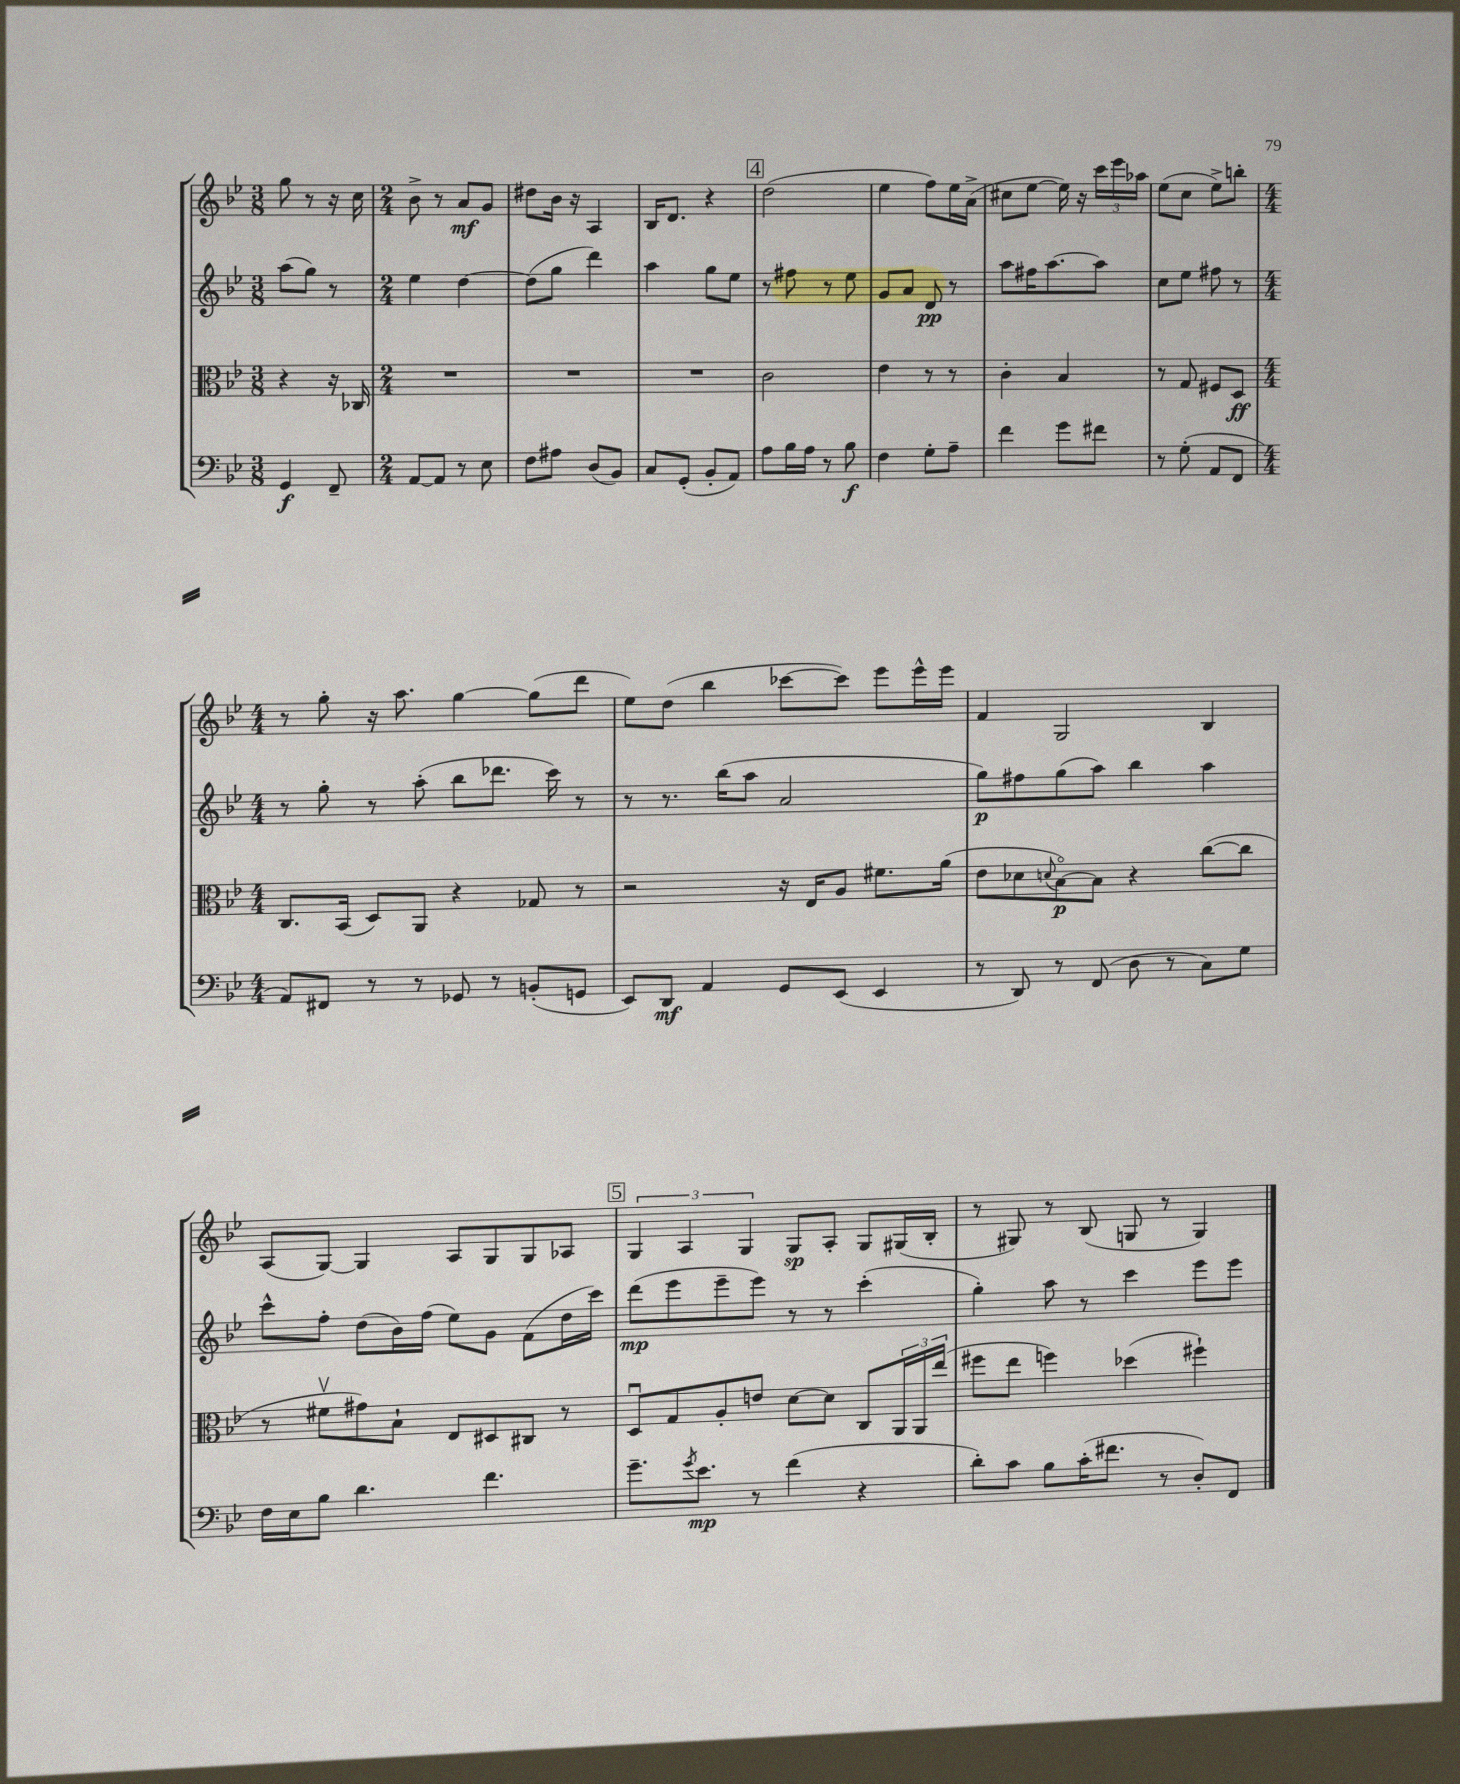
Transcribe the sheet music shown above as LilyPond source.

<<
\new StaffGroup <<
\new Staff = "s0" {
    \clef treble \key bes \major \numericTimeSignature \time 3/8
    g''8 r8 r16 c''16 |
    \numericTimeSignature \time 2/4 bes'8-> r8 a'8\mf g'8 |
    dis''8 bes'16 r16 a4 |
    bes16 d'8. r4 |
    \mark \markup { \box "4" } d''2( |
    ees''4 f''8) ees''16 a'16->( |
    cis''8 ees''8~ ees''16) r16 \tuplet 3/2 { c'''16 ees'''16 aes''16 } |
    ees''8( c''8 ees''8->) b''8-. |
    \numericTimeSignature \time 4/4 r8 g''8-. r16 a''8. g''4~ g''8( d'''8 |
    ees''8) d''8( bes''4 ces'''8~ ces'''8) ees'''8 ees'''16-^ ees'''16 |
    f'4 g2 bes4 |
    a8( g8~) g4 a8 g8 g8 aes8 |
    \mark \markup { \box "5" } \tuplet 3/2 { g4 a4 g4 } g8\sp a8-. g8 gis16( bes16-. |
    r8 gis8) r8 bes8( g8 r8 g4) \bar "|." |
}
\new Staff = "s1" {
    \clef treble \key bes \major \numericTimeSignature \time 3/8
    a''8( g''8) r8 |
    \numericTimeSignature \time 2/4 ees''4 d''4~ |
    d''8( g''8 d'''4) |
    a''4 g''8 ees''8 |
    \mark \markup { \box "4" } r8 fis''8 r8 ees''8 |
    g'8 a'8 d'8\pp r8 |
    a''8 fis''16 a''8.~ a''8 |
    c''8 ees''8 fis''8 r8 |
    \numericTimeSignature \time 4/4 r8 g''8-. r8 a''8-.( bes''8 des'''8. c'''16) r8 |
    r8 r8. bes''16( a''8 a'2 |
    g''8\p) fis''8 g''8( a''8) bes''4 a''4 |
    c'''8-^ f''8-. d''8( bes'16) f''16( ees''8) g'8 f'8( d''16 c'''16) |
    \mark \markup { \box "5" } d'''8\mp( ees'''8 ees'''8-- ees'''8) r8 r8 c'''4-.( |
    g''4-.) a''8 r8 c'''4 ees'''8 ees'''8 \bar "|." |
}
\new Staff = "s2" {
    \clef alto \key bes \major \numericTimeSignature \time 3/8
    r4 r16 ces16 |
    \numericTimeSignature \time 2/4 R2 |
    R2 |
    R2 |
    \mark \markup { \box "4" } c'2 |
    ees'4 r8 r8 |
    c'4-. bes4 |
    r8 g8 fis8 d8\ff |
    \numericTimeSignature \time 4/4 c8. bes,16( d8) a,8 r4 ges8 r8 |
    r2 r16 ees16 a8 fis'8. a'16( |
    ees'8 des'8 \appoggiatura { d'8 } bes8~\flageolet\p) bes8 r4 c''8~( c''8 |
    r8 fis'8\upbow gis'8) bes8-! ees8 dis8 cis8 r8 |
    \mark \markup { \box "5" } d8\downbow g8 a8-. e'8 d'8~ d'8 c8 \tuplet 3/2 { a,16 a,16 ees''16( } |
    fis''8 ees''8 f''4) des''4( fis''4-!) \bar "|." |
}
\new Staff = "s3" {
    \clef bass \key bes \major \numericTimeSignature \time 3/8
    g,4\f f,8-- |
    \numericTimeSignature \time 2/4 a,8~ a,8 r8 ees8 |
    f8 ais8 d8( bes,8) |
    c8 g,8-.( bes,8-. a,8) |
    \mark \markup { \box "4" } a8 bes16 a16 r8 bes8\f |
    f4 g8-. a8-- |
    f'4 g'8 fis'8 |
    r8 g8-.( a,8 f,8 |
    \numericTimeSignature \time 4/4 a,8) fis,8 r8 r8 ges,8 r8 b,8-.( g,8 |
    ees,8) d,8\mf a,4 g,8 ees,8( ees,4 |
    r8 d,8) r8 f,8( d8 r8 c8) g8 |
    f16 ees16 bes8 d'4. f'4. |
    \mark \markup { \box "5" } g'8.-- \acciaccatura { g'8 } ees'8.\mp r8 f'4( r4 |
    d'8-.) c'8 bes8 c'16-.( fis'8. r8 d8-.) f,8 \bar "|." |
}
>>
>>
\layout { \context { \Score \remove "Bar_number_engraver" } }
